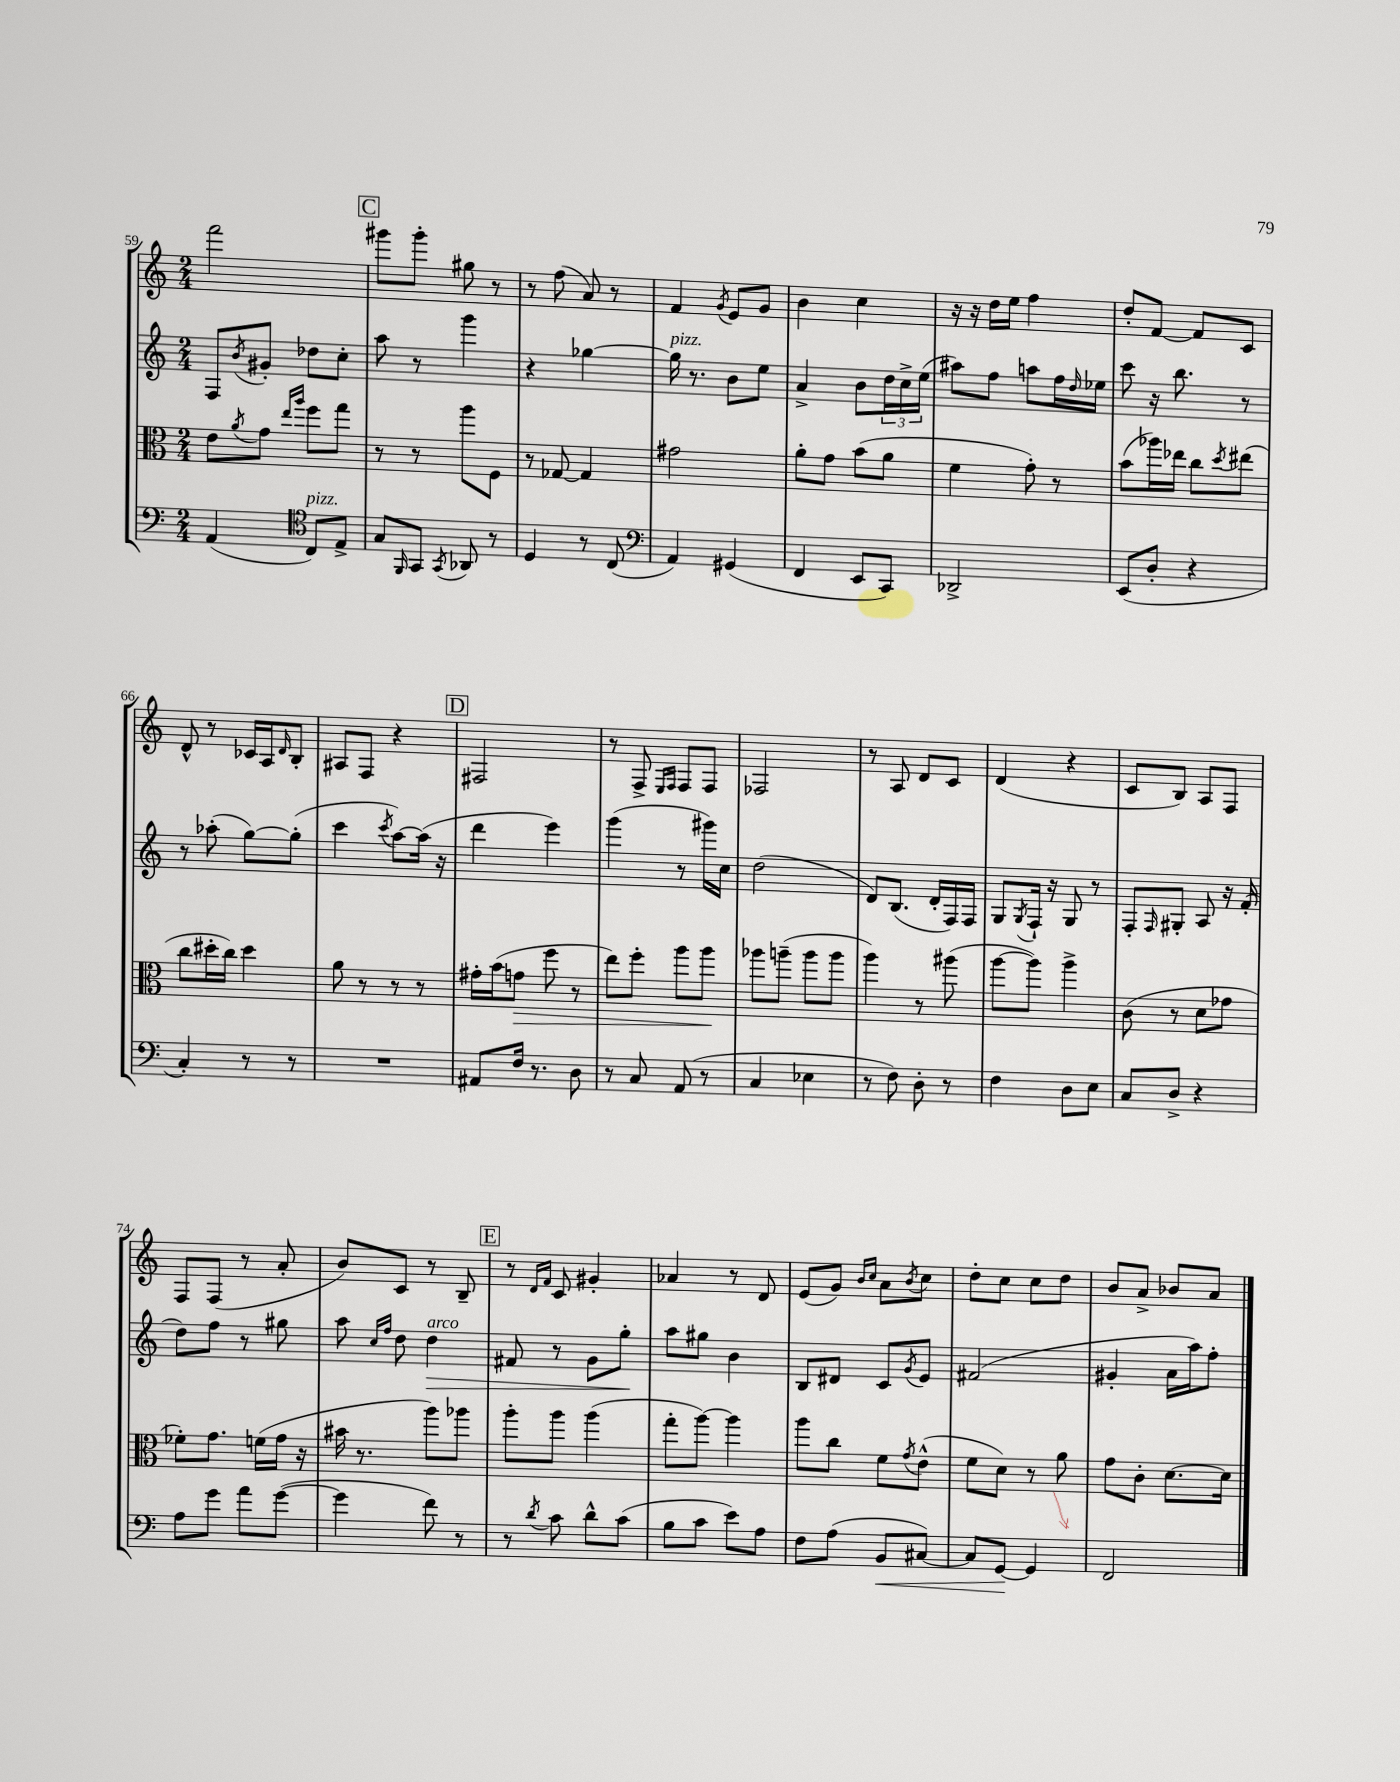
<<
\new StaffGroup <<
\new Staff = "s0" {
    \clef treble \key c \major \numericTimeSignature \time 2/4
    f'''2 |
    \mark \markup { \box "C" } gis'''8 gis'''8-. gis''8 r8 |
    r8 f''8( a'8) r8 |
    f'4 \acciaccatura { g'8 } e'8 g'8 |
    b'4 c''4 |
    r16 r16 d''16 e''16 f''4 |
    d''8-. f'8~ f'8 c'8 |
    d'8-^ r8 ces'16 a16 \grace { d'16 } b8-. |
    ais8 f8 r4 |
    \mark \markup { \box "D" } fis2 |
    r8 f8-> \grace { e16 f16 } f8 f8 |
    fes2 |
    r8 a8 d'8 c'8 |
    d'4( r4 |
    c'8 b8) a8 f8 |
    f8 f8( r8 a'8-. |
    b'8) c'8 r8 b8-- |
    \mark \markup { \box "E" } r8 \grace { d'16 f'16 } c'8 gis'4-. |
    aes'4 r8 d'8 |
    e'8( g'8) \grace { b'16 c''16 } a'8 \acciaccatura { b'8 } c''8 |
    d''8-. c''8 c''8 d''8 |
    b'8 a'8-> bes'8 a'8 \bar "|." |
}
\new Staff = "s1" {
    \clef treble \key c \major \numericTimeSignature \time 2/4
    f8 \acciaccatura { b'8 } gis'8-. des''8 c''8-. |
    \mark \markup { \box "C" } a''8 r8 g'''4 |
    r4 ges''4~ |
    ges''16^\markup { \italic "pizz." } r8. b'8 e''8 |
    a'4-> b'8 \tuplet 3/2 { d''16 c''16-> e''16( } |
    ais''8) f''8 a''8 f''16 \grace { d''16 } ees''16 |
    c'''8 r16 b''8. r8 |
    r8 aes''8-.( g''8~) g''8-.( |
    c'''4 \acciaccatura { c'''8 } a''8~) a''16( r16 |
    \mark \markup { \box "D" } d'''4 e'''4) |
    g'''4( r8 gis'''16) c''16 |
    d''2( |
    d'8) b8.( d'16-. f16) f16 |
    g8 \acciaccatura { g8 } f16-! r16 g8 r8 |
    f8-. \grace { f16 } gis8-. a8 r16 f'16-.( |
    d''8) f''8 r8 gis''8 |
    a''8 \grace { c''16 f''16 } d''8 d''4\>^\markup { \italic "arco" } |
    \mark \markup { \box "E" } fis'8 r8 g'8 g''8-.\! |
    a''8 gis''8 b'4 |
    b8 dis'8 c'8 \acciaccatura { g'8 } e'8 |
    fis'2( |
    gis'4-. a'16 a''16) f''8-. \bar "|." |
}
\new Staff = "s2" {
    \clef alto \key c \major \numericTimeSignature \time 2/4
    e'8 \acciaccatura { a'8 } g'8 \grace { e''16 a''16 } f''8 g''8 |
    \mark \markup { \box "C" } r8 r8 a''8 f8 |
    r8 ges8~ ges4 |
    gis'2 |
    a'8-. g'8 b'8( a'8 |
    f'4 g'8-.) r8 |
    b'8( aes''16) ees''16 c''8 \acciaccatura { d''8 } eis''8( |
    c''8 dis''16-. c''16) dis''4 |
    a'8 r8 r8 r8 |
    \mark \markup { \box "D" } gis'16-. b'16( g'8\> f''8 r8 |
    e''8) f''8-. a''8 a''8\! |
    aes''8 a''8--( a''8 a''8 |
    a''4) r8 ais''8( |
    a''8~ a''8) a''4-> |
    c'8( r8 d'8 ges'8 |
    fes'8-.) g'8. f'16( g'16 r16 |
    bis'16 r8. a''8) aes''8 |
    \mark \markup { \box "E" } a''8-. a''8 a''4( |
    g''8-. a''8~) a''4 |
    a''8 c''8 f'8 \acciaccatura { g'8 } e'8-^( |
    f'8 d'8) r8 a'8 |
    g'8 c'8-. d'8.~ d'16 \bar "|." |
}
\new Staff = "s3" {
    \clef bass \key c \major \numericTimeSignature \time 2/4
    a,4( \clef tenor c8^\markup { \italic "pizz." }) e8-> |
    \mark \markup { \box "C" } g8 \grace { f,16 } g,8 \acciaccatura { g,8 } aes,8 r8 |
    d4 r8 c8( |
    \clef bass a,4) gis,4( |
    f,4 e,8 c,8) |
    des,2-> |
    e,8( d8-. r4 |
    c4-.) r8 r8 |
    R2 |
    \mark \markup { \box "D" } ais,8 f16 r8. d8 |
    r8 c8 a,8( r8 |
    c4 ees4 |
    r8 f8) d8-. r8 |
    f4 d8 e8 |
    c8 d8-> r4 |
    a8 g'8 a'8 g'8~( |
    g'4 f'8) r8 |
    \mark \markup { \box "E" } r8 \acciaccatura { d'8 } c'8 d'8-^ c'8( |
    b8 c'8 e'8) a8 |
    f8 a8( b,8\< cis8~) |
    cis8 g,8~\! g,4 |
    f,2 \bar "|." |
}
>>
>>
\layout { \context { \Score currentBarNumber = #59 } }
